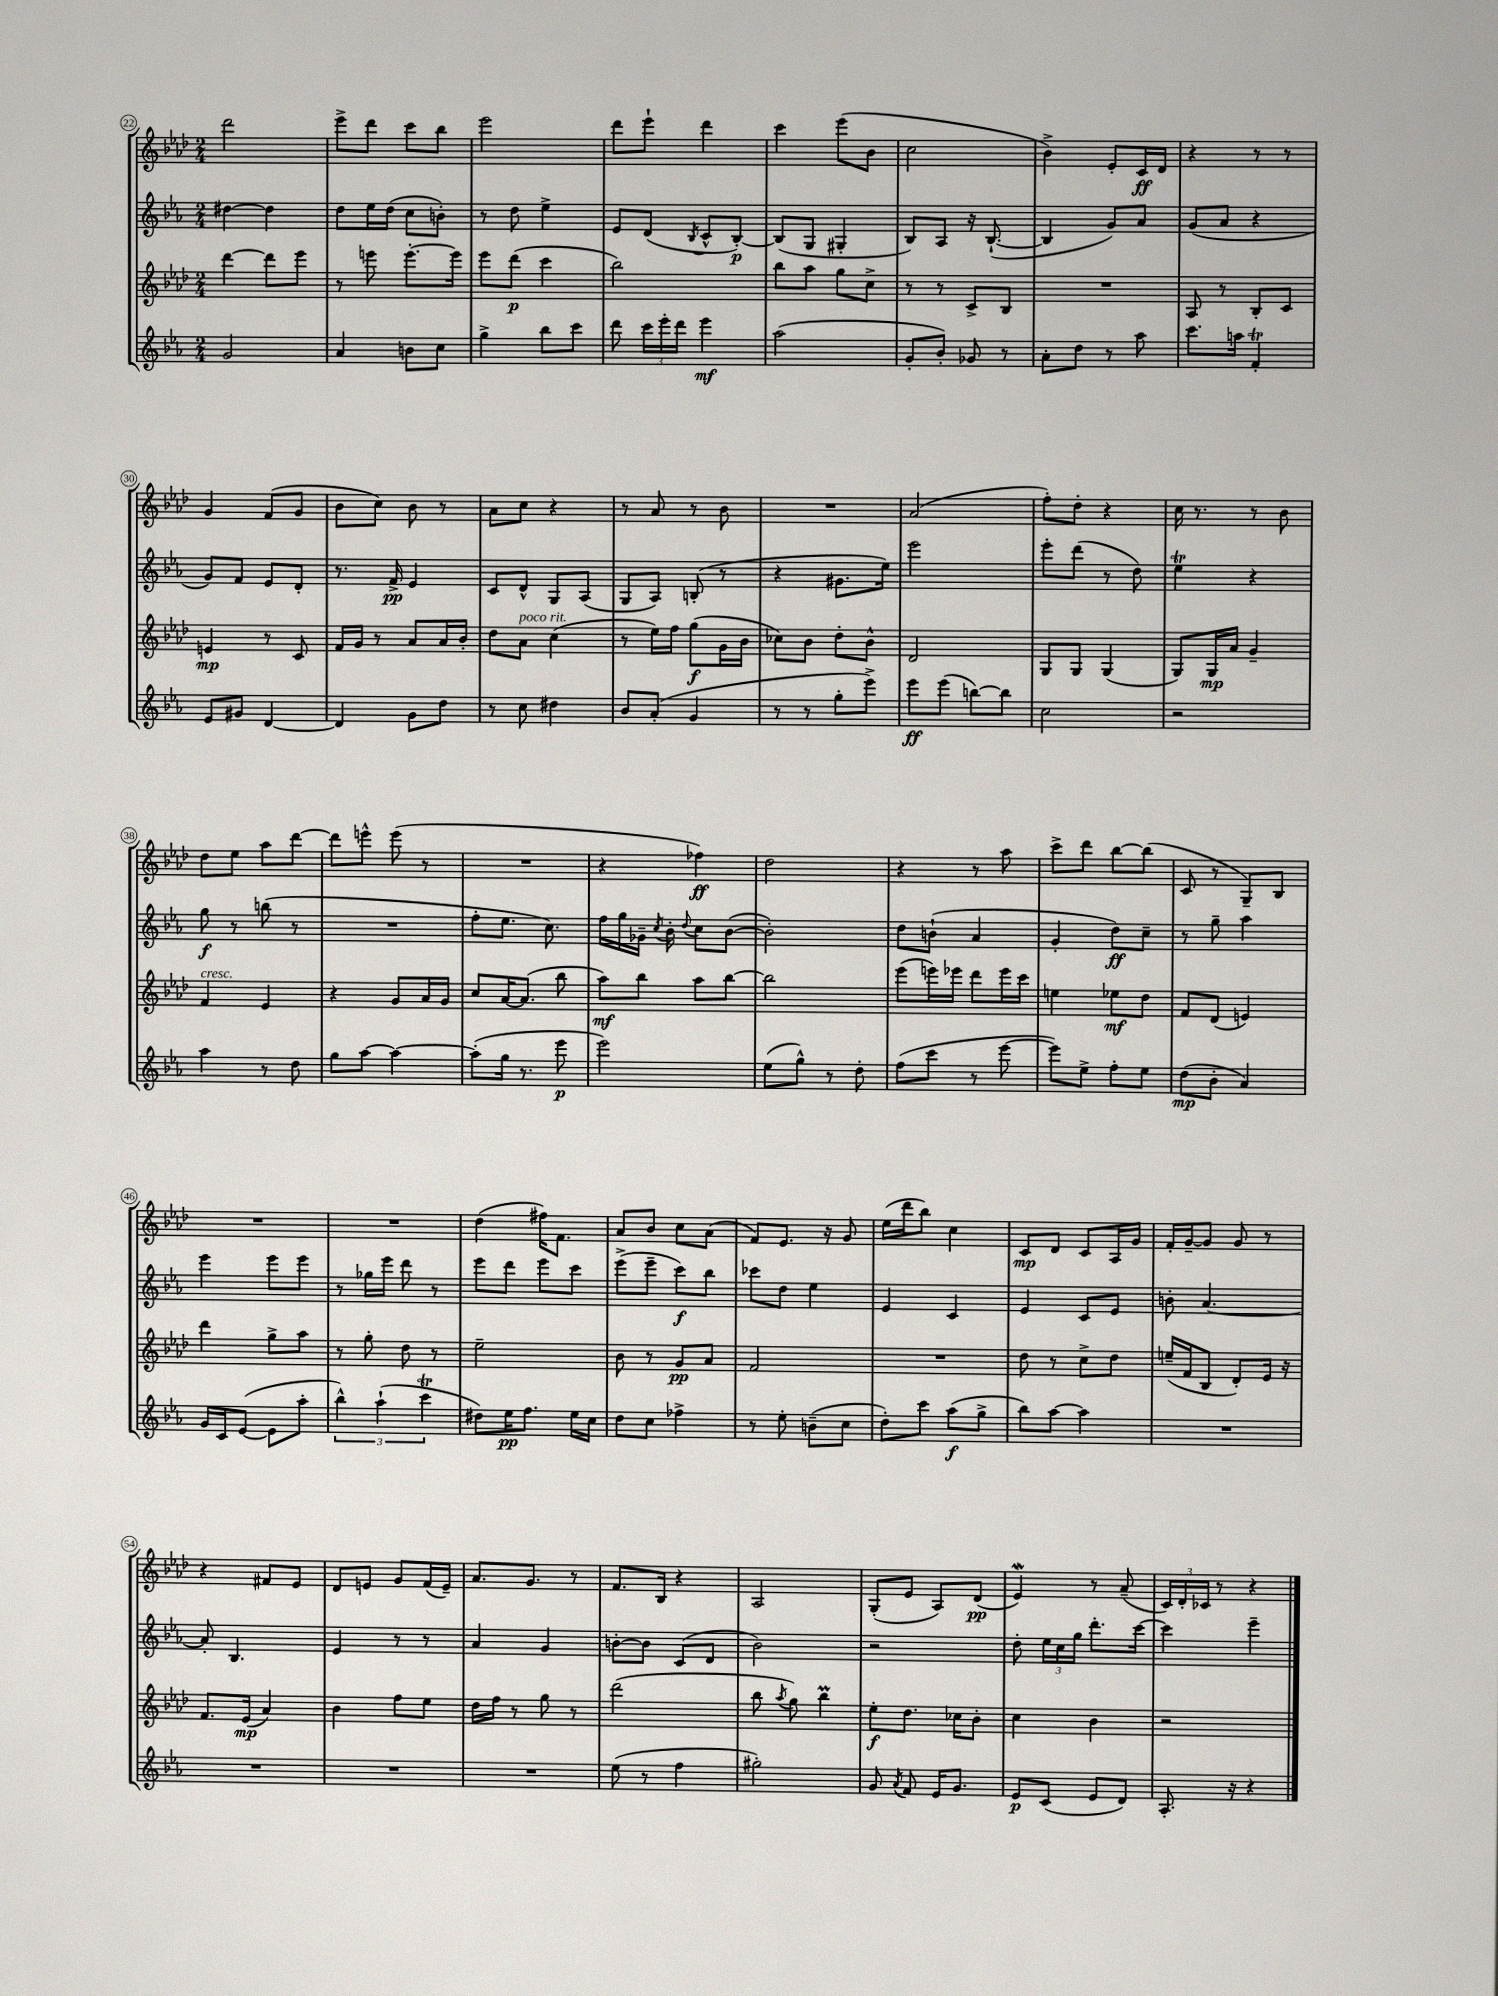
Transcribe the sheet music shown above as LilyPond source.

<<
\new StaffGroup <<
\new Staff = "s0" {
    \clef treble \key aes \major \numericTimeSignature \time 2/4
    \autoBeamOff des'''2 |
    ees'''8[-> des'''8] c'''8[ bes''8] |
    ees'''2 |
    des'''8[ ees'''8]-! des'''4 |
    c'''4 ees'''8[( bes'8] |
    c''2 |
    bes'4->) ees'8[-. c'16\ff des'16] |
    r4 r8 r8 |
    g'4 f'8[( g'8] |
    bes'8[ c''8]) bes'8 r8 |
    aes'8[ c''8] r4 |
    r8 aes'8 r8 bes'8 |
    R2 |
    aes'2( |
    f''8[-.) des''8]-. r4 |
    c''16 r8. r8 bes'8 |
    des''8[ ees''8] aes''8[ des'''8]~ |
    des'''8[ e'''8]-^ e'''8( r8 |
    R2 |
    r4 fes''4\ff) |
    des''2 |
    r4 r8 aes''8 |
    c'''8[-> des'''8] bes''8[~ bes''8]( |
    c'8 r8 g8[--) bes8] |
    R2 |
    R2 |
    des''4( fis''16[) f'8.] |
    aes'8[ bes'8] c''8[ aes'8]( |
    f'8[) ees'8.] r16 g'8 |
    ees''16[( des'''16 bes''8]) c''4 |
    c'8[\mp des'8] c'8[ aes16 g'16] |
    f'16[-. g'16~-- g'8] g'8 r8 |
    r4 fis'8[ ees'8] |
    des'8[ e'8] g'8[ f'16( e'16]--) |
    aes'8.[ g'8.] r8 |
    f'8.[ bes16] r4 |
    aes2 |
    g8[-.( ees'8] aes8[) des'8]\pp( |
    ees'4\mordent) r8 aes'8--( |
    \tuplet 3/2 { c'16[) des'16-. ces'16] } r8 r4 \bar "|." |
}
\new Staff = "s1" {
    \clef treble \key ees \major \numericTimeSignature \time 2/4
    \autoBeamOff dis''4~ dis''4 |
    d''8[ ees''16 d''16]( c''8[ b'8]-.) |
    r8 d''8 ees''4-> |
    ees'8[ d'8]( \acciaccatura { bes8 } c'8[-^ bes8]~-.\p) |
    bes8[( g8] gis4-. |
    bes8[) aes8] r16 bes8.~-!( |
    bes4 g'8[) aes'8] |
    g'8[( aes'8] r4 |
    g'8[) f'8] ees'8[ d'8]-. |
    r8. f'16->\pp ees'4 |
    c'8[ d'8]-^ g8[ aes8]( |
    g8[ aes8]) b8-.( r8 |
    r4 gis'8.[ ees''16]) |
    ees'''2 |
    ees'''8[-. d'''8]( r8 d''8) |
    ees''4\trill r4 |
    g''8\f r8 b''8( r8 |
    R2 |
    f''8[-. ees''8.] c''8.) |
    f''16[ g''16 ges'16]-- \acciaccatura { c''8 } bes'16-. \appoggiatura { d''8 } c''8[ bes'8]~( |
    bes'2-.) |
    d''8[ b'8]-!( aes'4 |
    g'4-. d''8[\ff) c''8]-- |
    r8 g''8-- aes''4 |
    ees'''4 ees'''8[ ees'''8] |
    r8 ges''16[ ees'''16] d'''8 r8 |
    ees'''8[ d'''8] ees'''8[ c'''8] |
    ees'''8[->( ees'''8]-- c'''8[\f) bes''8] |
    ces'''8[ d''8] ees''4 |
    ees'4 c'4 |
    ees'4 c'8[ ees'8] |
    b'8-. aes'4.~ |
    aes'8-. bes4. |
    ees'4 r8 r8 |
    aes'4 g'4 |
    b'8[~-. b'8] c'8[( d'8] |
    bes'2) |
    r2 |
    d''8-. \tuplet 3/2 { ees''16[ c''16 g''16] } d'''8.[-. c'''16]~ |
    c'''4 ees'''4-- \bar "|." |
}
\new Staff = "s2" {
    \clef treble \key aes \major \numericTimeSignature \time 2/4
    \autoBeamOff des'''4~ des'''8[ ees'''8] |
    r8 e'''8 e'''8.[~-. e'''16] |
    ees'''8[ des'''8]\p( c'''4 |
    bes''2) |
    bes''8[ aes''8] g''8[ c''8]-> |
    r8 r8 c'8[-> bes8] |
    R2 |
    aes8 r8 bes8[-. c'8] |
    e'4\mp r8 c'8 |
    f'16[ g'16] r8 aes'8[ aes'16 bes'16]-. |
    des''8[ aes'8]^\markup { \italic "poco rit." } c''4( |
    r8 ees''16[) f''16] g''8[\f( g'16 bes'16] |
    ces''8[) bes'8] des''8[-. bes'8]-^ |
    des'2 |
    g8[ g8] g4( |
    g8[) g16\mp aes'16] g'4-- |
    f'4^\markup { \italic "cresc." } ees'4 |
    r4 g'8[ aes'16 g'16] |
    c''8[ aes'16~ aes'8.]( bes''8 |
    aes''8[\mf) bes''8] aes''8[ bes''8]~ |
    bes''2 |
    ees'''8[( e'''16) ees'''16] des'''8[ ees'''16 c'''16] |
    e''4 ees''8[\mf des''8] |
    f'8[ des'8]( e'4) |
    des'''4 g''8[-> aes''8] |
    r8 g''8-. des''8 r8 |
    ees''2-- |
    bes'8 r8 g'8[\pp aes'8] |
    f'2 |
    R2 |
    des''8 r8 c''8[-> des''8] |
    e''16[--( f'16 bes8] des'8[-.) ees'16] r16 |
    f'8.[ ees'16]\mp( aes'4) |
    bes'4 f''8[ ees''8] |
    des''16[ f''16] r8 g''8 r8 |
    des'''2( |
    bes''8 \acciaccatura { aes''8 } g''8) bes''4\prall |
    ees''8[-.\f des''8.] ces''16[ bes'8]-. |
    c''4 bes'4 |
    r2 \bar "|." |
}
\new Staff = "s3" {
    \clef treble \key ees \major \numericTimeSignature \time 2/4
    \autoBeamOff g'2 |
    aes'4 b'8[ c''8] |
    g''4-> bes''8[ c'''8] |
    d'''8 \tuplet 3/2 { c'''16[ ees'''16-. d'''16] } ees'''4\mf |
    aes''2( |
    g'8[-. bes'8]-.) ges'8 r8 |
    aes'8[-. d''8] r8 aes''8 |
    c'''8.[ a''16] f'4-.\trill |
    ees'8[ gis'8] d'4~ |
    d'4 g'8[ d''8] |
    r8 c''8 dis''4 |
    bes'8[ aes'8]-.( g'4 |
    r8 r8 g''8[-. ees'''8]->) |
    ees'''8[\ff ees'''8]( b''8[~) b''8] |
    c''2 |
    r2 |
    aes''4 r8 d''8 |
    g''8[ aes''8]~ aes''4~ |
    aes''8[-.( g''16] r8. ees'''8\p |
    ees'''2) |
    ees''8[( g''8]-^) r8 d''8-. |
    f''8[( c'''8] r8 ees'''8~ |
    ees'''8[) ees''8]-> f''8[-. ees''8] |
    d''8[\mp( bes'8]-. aes'4) |
    g'16[ c'16 ees'8]~( ees'8[ aes''8]-. |
    \tuplet 3/2 { bes''4-^) aes''4-!( c'''4\trill } |
    dis''8[) ees''16\pp f''8.] ees''16[ c''16] |
    d''8[ c''8] fes''4-> |
    r8 ees''8-. b'8[--( c''8] |
    d''8[-.) c'''8] aes''8[\f( g''8]-> |
    bes''8[) aes''8]~ aes''4 |
    R2 |
    R2 |
    R2 |
    R2 |
    ees''8( r8 f''4 |
    gis''2-.) |
    g'8 \acciaccatura { aes'8 } f'8 ees'16[ g'8.] |
    ees'8[\p c'8]( ees'8[ d'8]) |
    aes8.-. r16 r4 \bar "|." |
}
>>
>>
\layout { \context { \Score currentBarNumber = #22 \override BarNumber.stencil = #(make-stencil-circler 0.1 0.3 ly:text-interface::print) } }
